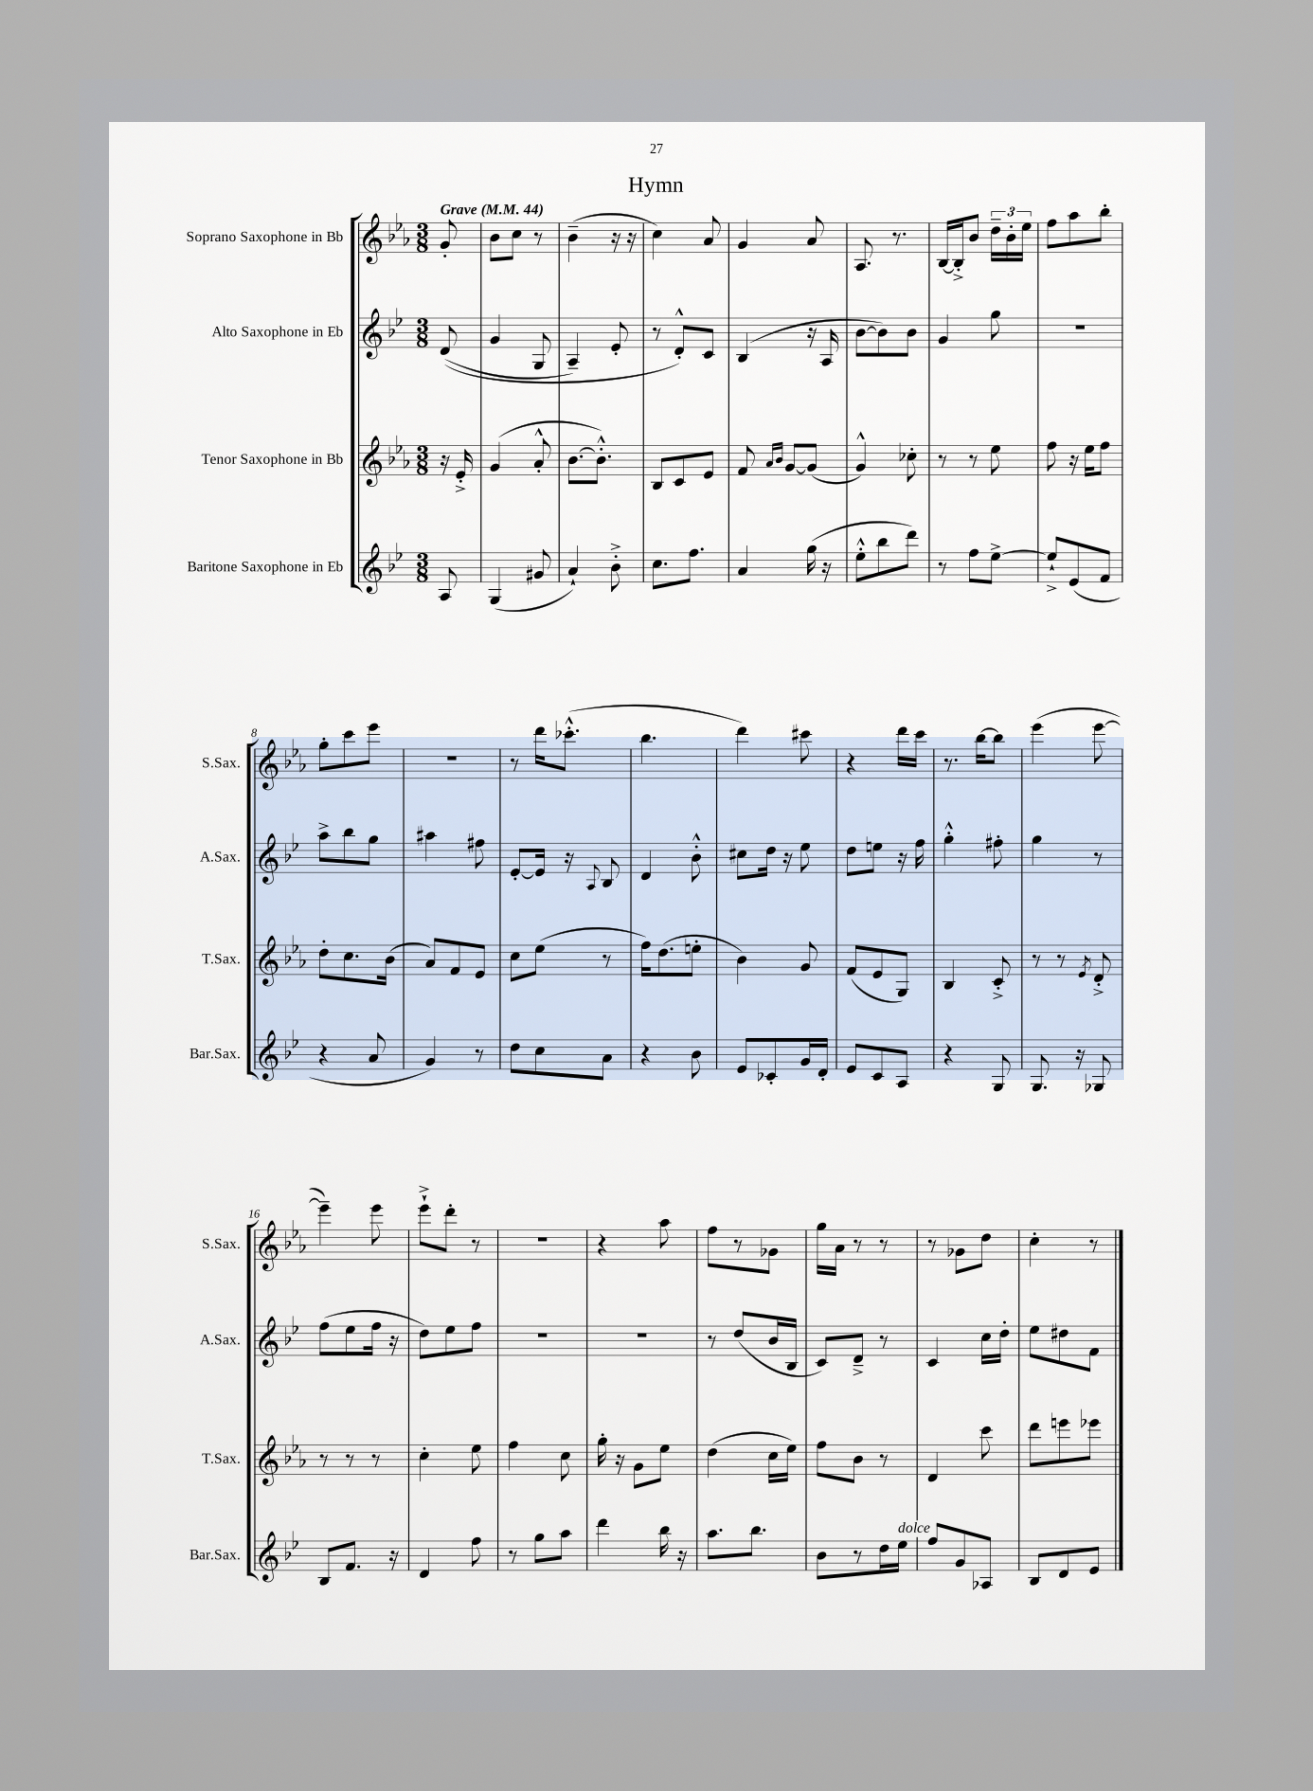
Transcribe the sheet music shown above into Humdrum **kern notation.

**kern	**kern	**kern	**kern
*staff4	*staff3	*staff2	*staff1
*clefG2	*clefG2	*clefG2	*clefG2
*k[b-e-]	*k[b-e-a-]	*k[b-e-]	*k[b-e-a-]
*M3/8	*M3/8	*M3/8	*M3/8
*MM44	*MM44	*MM44	*MM44
8A/	16r	&((8d/	8g'/
.	16e-'^/	.	.
=	=	=	=
(4G/	(4g/	4g/	8b-\L
.	.	.	8cc\J
8g#/	8a-'^^/	8G/	8r
=	=	=	=
4a`/)	[8.b-\L	4A~/)	(4b-~\
.	8.b-'^^\]J)	.	.
8b-'^\	.	8e-'/	16r
.	.	.	16r
=	=	=	=
8.cc\L	8B-/L	8r	4cc\)
.	8c/	8d'^^/L&)	.
8.ff\J	.	.	.
.	8e-/J	8c/J	8a-/
=	=	=	=
4a/	8f/	(4B-/	4g/
.	16qqa-/LL	.	.
.	16qqb-/JJ	.	.
.	[8g/L	.	.
(16gg\	(8g/]J	16r	8a-/
16r	.	16A/	.
=	=	=	=
8ee-'^^\L	4g^^/)	[8b-\L	8.A-/
8bb-\	.	8b-\])	.
.	.	.	8.r
8ddd\J)	8cc-'\	8b-\J	.
=	=	=	=
8r	8r	4g/	[16B-/LL
.	.	.	16B-'^/]J
8ff\L	8r	.	8b-/J
[8ee-^\J	8ee-\	8gg\	24dd~\LL
.	.	.	24b-'\
.	.	.	24ee-\JJ
=	=	=	=
8ee-`^/]L	8ff\	4.r	8ff\L
(8e-/	16r	.	8aa-\
.	16ee-\LK	.	.
8f/J	8ff\J	.	8bb-'\J
=	=	=	=
4r	8dd'\L	8aa^\L	8gg'\L
.	8.cc\	8bb-\	8ccc\
8a/	.	8gg\J	8eee-\J
.	(16b-\Jk	.	.
=	=	=	=
4g/)	8a-/L)	4aa#\	4.r
.	8f/	.	.
8r	8e-/J	8ff#\	.
=	=	=	=
8dd\L	8cc\L	[8e-'/L	8r
8cc\	(8ee-\J	16e-/]Jk	16ddd\LK
.	.	16r	(8.ccc-'^^\J
.	.	8qqA/	.
8a\J	8r	8B-/	.
=	=	=	=
4r	16ff\LK)	4d/	4.bb-\
.	(8.dd\	.	.
8b-\	8ee'\J	8b-'^^\	.
=	=	=	=
8e-/L	4b-\)	8cc#\L	4ddd\)
8c-'/	.	16dd\Jk	.
.	.	16r	.
16g/L	8g/	8ee-\	8ccc#\
16d'/JJ	.	.	.
=	=	=	=
8e-/L	(8f/L	8dd\L	4r
8c/	8e-/	8ee\J	.
8A/J	8G/J)	16r	16ddd\LL
.	.	16ff\	16ccc\JJ
=	=	=	=
4r	4B-/	4gg'^^\	8.r
.	.	.	[16bb-\LK
8G/	8c'^/	8ff#'\	8bb-\]J
=	=	=	=
8.G/	8r	4gg\	(4eee-\
.	8r	.	.
16r	.	.	.
.	8qe-/	.	.
8G-/	8d'^/	8r	[8eee-\
=	=	=	=
8B-/L	8r	(8ff\L	4eee-~\])
8.f/J	8r	8ee-\	.
.	8r	16ff\Jk	8eee-\
16r	.	16r	.
=	=	=	=
4d/	4cc'\	8dd\L)	8eee-`^\L
.	.	8ee-\	8ddd'\J
8ff\	8ee-\	8ff\J	8r
=	=	=	=
8r	4ff\	4.r	4.r
8gg\L	.	.	.
8aa\J	8cc\	.	.
=	=	=	=
4ddd\	16gg'\	4.r	4r
.	16r	.	.
.	8g\L	.	.
16bb-\	8ee-\J	.	8aa-\
16r	.	.	.
=	=	=	=
8.aa\L	(4dd\	8r	8ff\L
.	.	(8dd/L	8r
8.bb-\J	.	.	.
.	16cc\LL	16b-/L	8g-\J
.	16ee-\JJ)	16B-/JJ	.
=	=	=	=
8b-\L	8ff\L	8c/L)	16gg\LL
.	.	.	16a-\JJ
8r	8b-\J	8d~^/J	8r
16dd\L	8r	8r	8r
16ee-\JJ	.	.	.
=	=	=	=
8ff/L	4d/	4c/	8r
8g/	.	.	8g-\L
8A-/J	8ccc\	16cc\LL	8dd\J
.	.	16dd'\JJ	.
=	=	=	=
8B-/L	8ddd\L	8ee-\L	4cc'\
8d/	8eee\	8dd#\	.
8e-/J	8eee-\J	8f\J	8r
==	==	==	==
*-	*-	*-	*-
